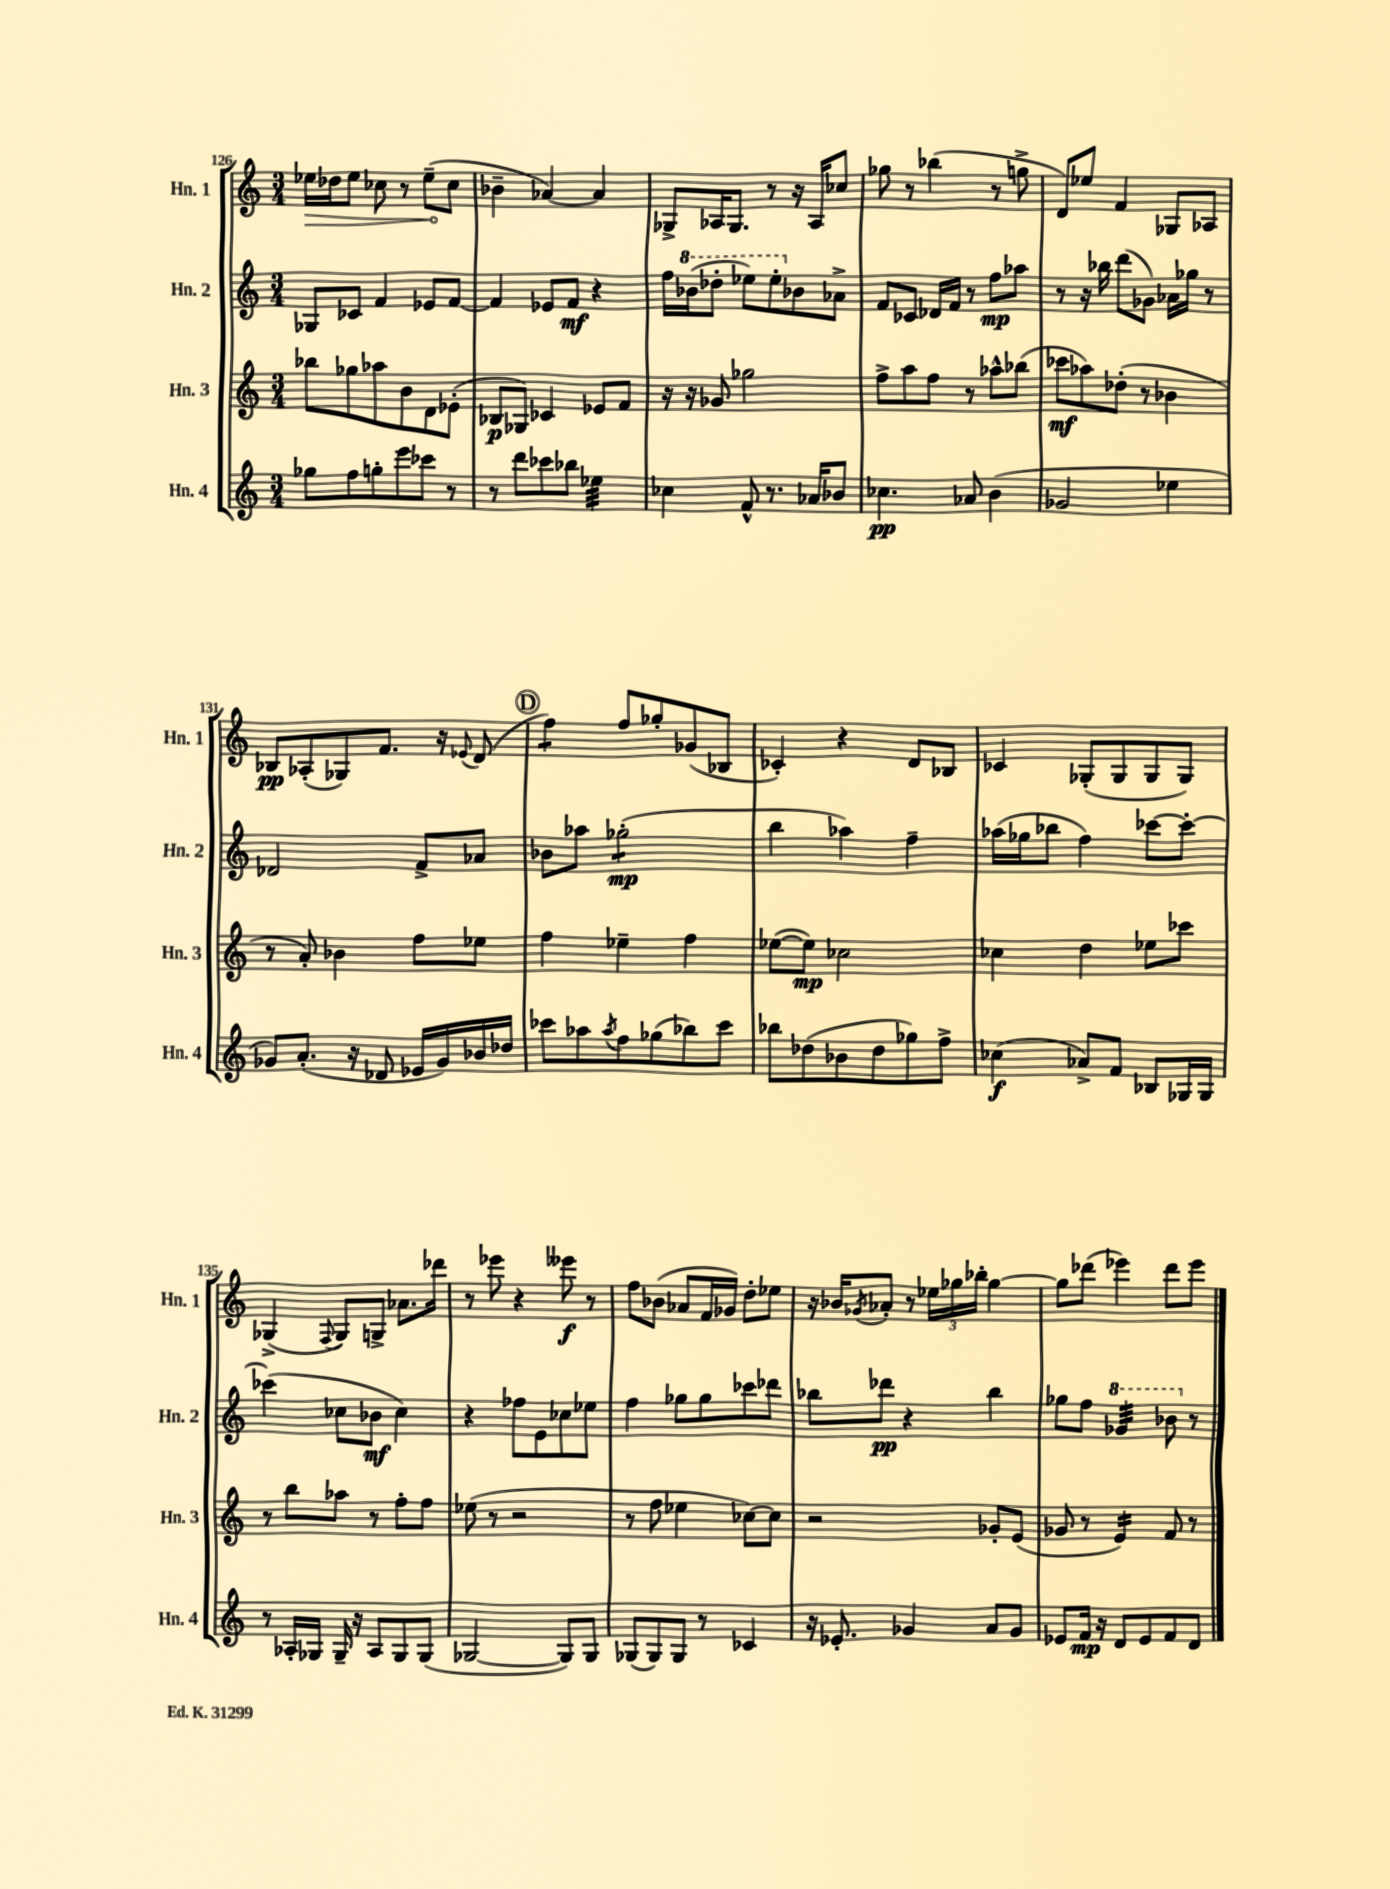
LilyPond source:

<<
\new StaffGroup <<
\new Staff = "s0" \with { instrumentName = "Hn. 1" shortInstrumentName = "Hn. 1" } {
    \clef treble \key c \major \numericTimeSignature \time 3/4
    \once \override Hairpin.circled-tip = ##t ees''16\> des''16 ees''8 ces''8 r8 ees''8--\!( ces''8 |
    bes'4-- aes'4~) aes'4 |
    ges8-> aes16 ges8. r8 r16 aes16 ces''8 |
    ges''8 r8 bes''4( r8 g''8-> |
    d'8) ees''8 f'4 ges8 aes8 |
    bes8\pp aes8-.( ges8) f'8. r16 \appoggiatura { ees'8 } d'8( |
    \mark \markup { \circle "D" } f''4:8) f''8 ges''8-. ges'8( bes8 |
    ces'4-.) r4 d'8 bes8 |
    ces'4 ges8-.( ges8 ges8 ges8) |
    ges4->( \appoggiatura { f8 } ges8) g8-> aes'8. des'''16 |
    r8 ees'''8 r4 eeses'''8\f r8 |
    f''8 bes'8( aes'8 f'16 ges'16) d''8-. ees''8 |
    r16 bes'16 \acciaccatura { ges'8 } aes'8-. r8 \tuplet 3/2 { ees''16 ges''16 bes''16-. } ges''4~ |
    ges''8 des'''8( ees'''4) des'''8 ees'''8 \bar "|." |
}
\new Staff = "s1" \with { instrumentName = "Hn. 2" shortInstrumentName = "Hn. 2" } {
    \clef treble \key c \major \numericTimeSignature \time 3/4
    ges8 ces'8 f'4 ees'8 f'8~ |
    f'4 ees'8 f'8\mf r4 |
    f''16 \ottava #1 bes''16( des'''8-. ees'''8) ees'''8-. \ottava #0 bes'8 aes'8-> |
    f'8 ces'8 des'16 f'16 r8 f''8\mp aes''8 |
    r8 r16 bes''16 d'''8( ges'8) aes'16 ges''16 r8 |
    des'2 f'8-> aes'8 |
    \mark \markup { \circle "D" } bes'8 aes''8 ges''2:8-.\mp( |
    b''4 aes''4) f''4-- |
    aes''16( ges''16 bes''8 f''4) ces'''8~ ces'''8~-. |
    ces'''4( ces''8 bes'8\mf ces''4) |
    r4 fes''8 e'8 ces''8 ees''8 |
    f''4 ges''8 ges''8 ces'''8 des'''8 |
    bes''8 des'''8\pp r4 bes''4 |
    ges''8 f''8 \ottava #1 ges''!4:32 bes''8 \ottava #0 r8 \bar "|." |
}
\new Staff = "s2" \with { instrumentName = "Hn. 3" shortInstrumentName = "Hn. 3" } {
    \clef treble \key c \major \numericTimeSignature \time 3/4
    bes''8 ges''8 aes''8 b'8 d'8 ees'8-.( |
    bes8\p ges8) ces'4 ees'8 f'8 |
    r16 r16 ges'8 ges''2 |
    f''8-> a''8 f''8 r8 aes''8-^ bes''8( |
    ces'''8\mf aes''8) des''8-.( r8 bes'4 |
    r8 a'8-.) bes'4 f''8 ees''8 |
    \mark \markup { \circle "D" } f''4 ees''4-- f''4 |
    ees''8~( ees''8\mp) ces''2 |
    ces''4 d''4 ees''8 ces'''8 |
    r8 b''8 aes''8 r8 f''8-. f''8 |
    ees''8( r8 r2 |
    r8 f''8 ees''4 ces''8~) ces''8 |
    r2 ges'8-. e'8( |
    ges'8 r8 e'4:16) f'8 r8 \bar "|." |
}
\new Staff = "s3" \with { instrumentName = "Hn. 4" shortInstrumentName = "Hn. 4" } {
    \clef treble \key c \major \numericTimeSignature \time 3/4
    ges''8 f''8 g''8-. e'''8 ces'''8 r8 |
    r8 d'''8 ces'''8 bes''8 ees''4:32 |
    ces''4 f'8-^ r8. aes'16 bes'8 |
    ces''4.\pp aes'8 b'4( |
    ges'2 ees''4 |
    ges'8) a'8.-.( r16 des'8 ees'16 ges'16) bes'16 des''16 |
    \mark \markup { \circle "D" } ces'''8 aes''8 \acciaccatura { aes''8 } f''8 ges''8( bes''8) ces'''8 |
    bes''8 des''8( bes'8 des''8 ges''8) f''8-> |
    ces''4\f( aes'8->) f'8 bes8 ges16 ges16 |
    r8 aes16-. ges16 ges16-- r16 aes8 ges8 ges8( |
    ges2~ ges8) ges8 |
    ges8( ges8) ges8 r8 ces'4 |
    r16 ees'8.-. ges'4 a'8 ges'8 |
    ees'8 f'16\mp r16 d'8 ees'8 f'8 d'8 \bar "|." |
}
>>
>>
\layout { \context { \Score currentBarNumber = #126 } }
